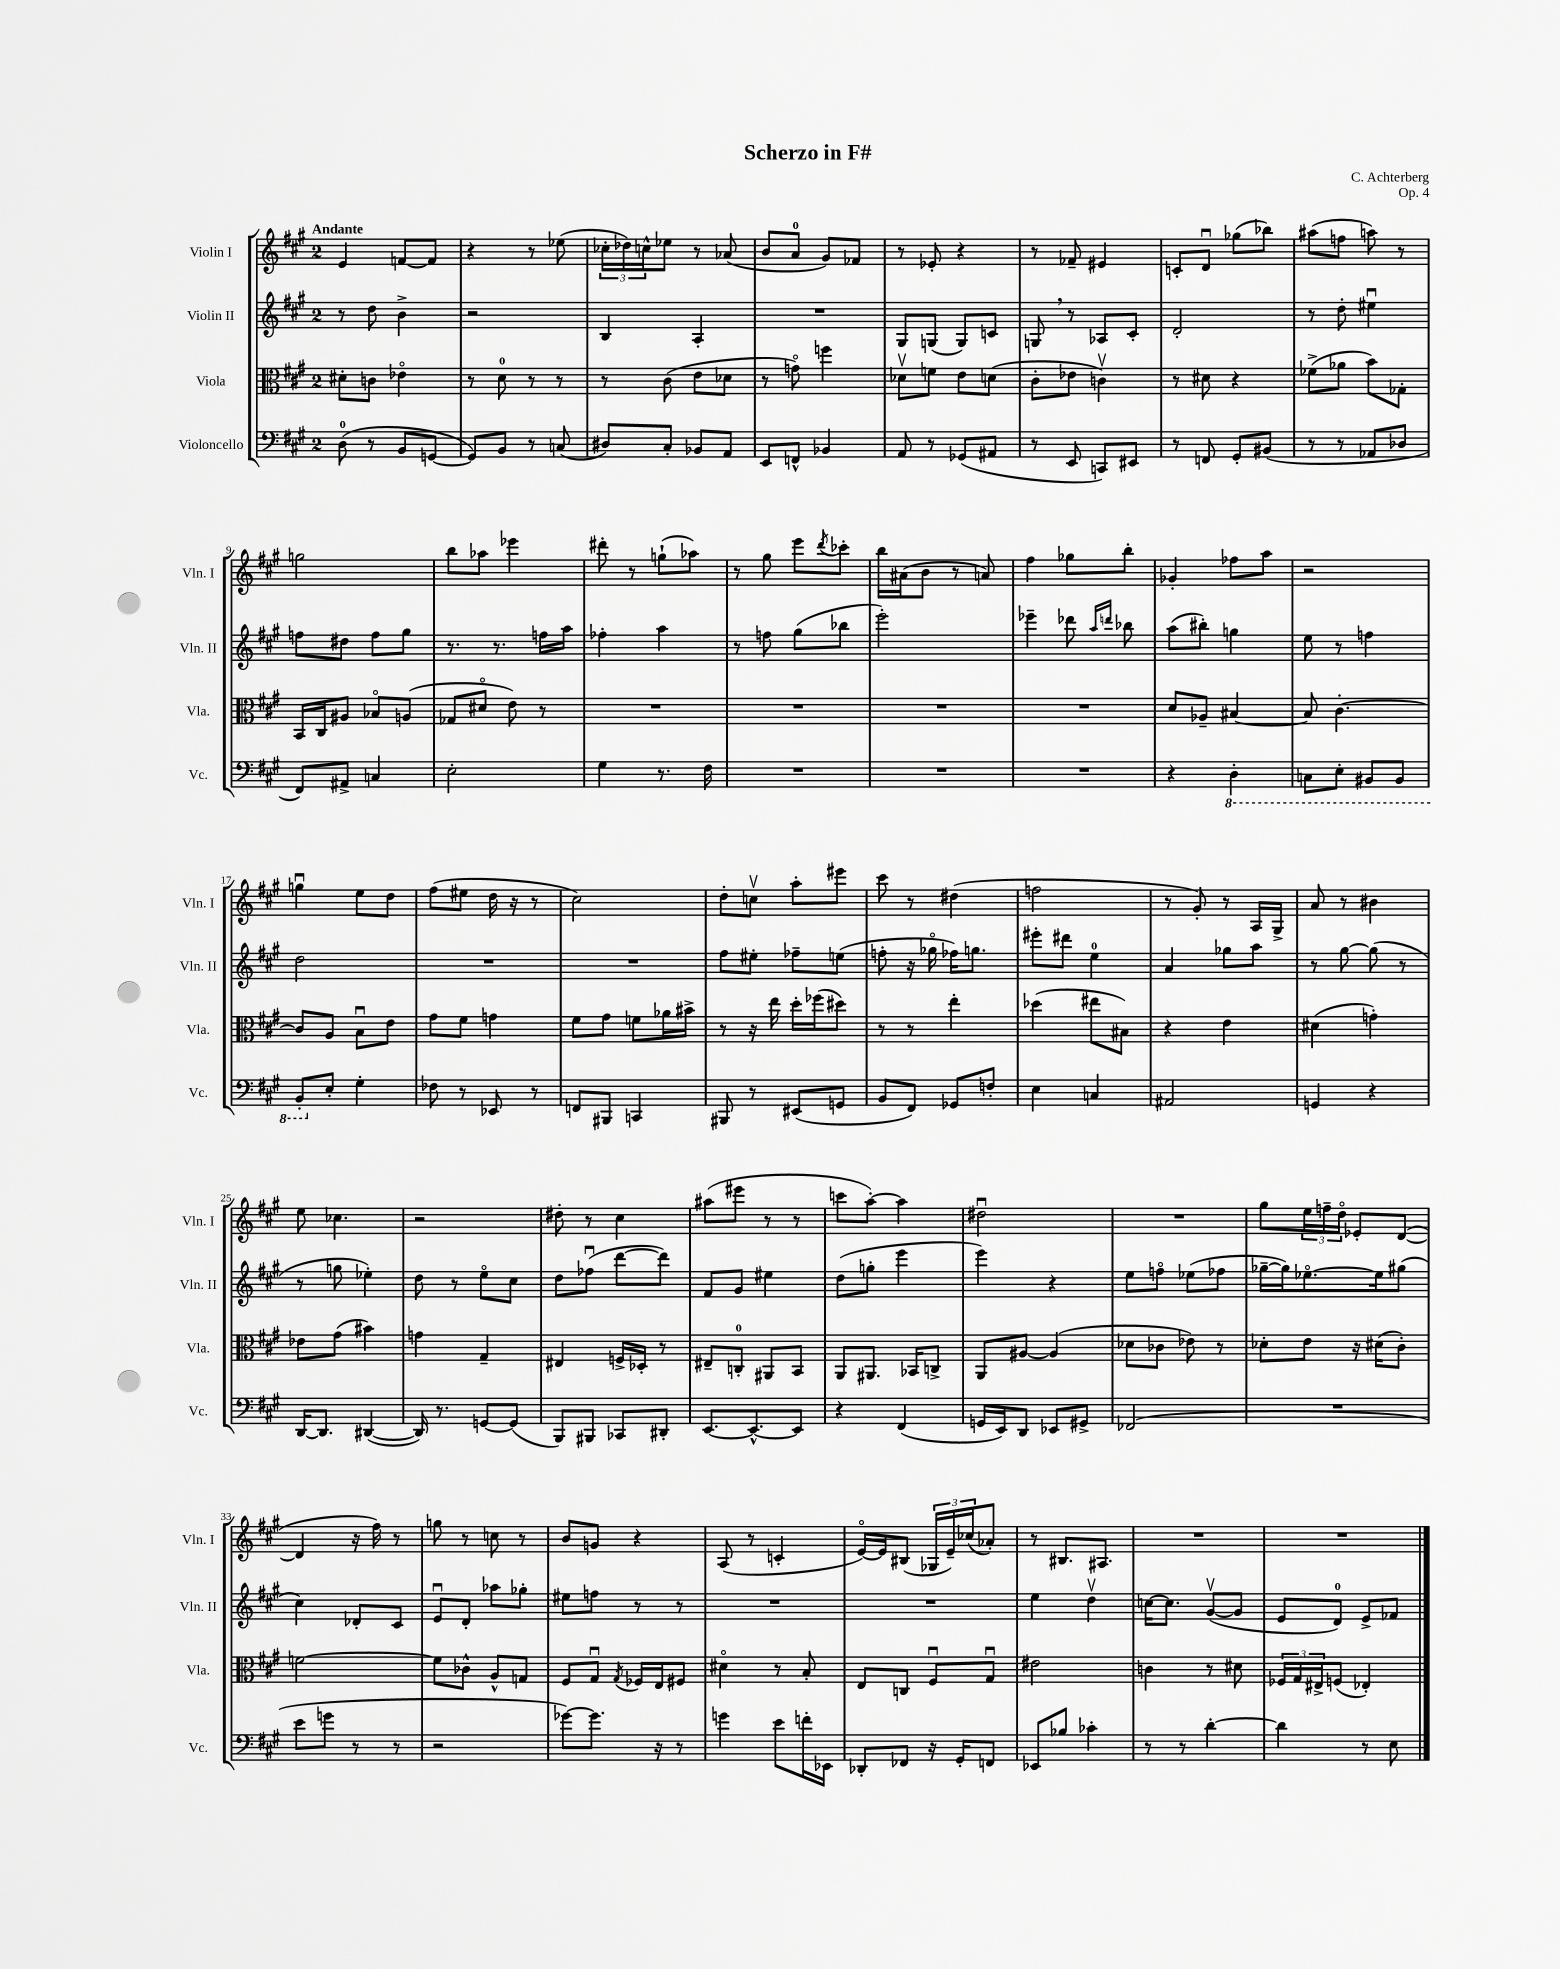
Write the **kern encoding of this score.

**kern	**kern	**kern	**kern
*part4	*part3	*part2	*part1
*staff4	*staff3	*staff2	*staff1
*I"Violoncello	*I"Viola	*I"Violin II	*I"Violin I
*I'Vc.	*I'Vla.	*I'Vln. II	*I'Vln. I
*clefF4	*clefC3	*clefG2	*clefG2
*k[f#c#g#]	*k[f#c#g#]	*k[f#c#g#]	*k[f#c#g#]
*M2/4	*M2/4	*M2/4	*M2/4
=1	=1	=1	=1
!	!	!	!LO:TX:a:B:t=Andante
(8D\	8d#X'\L	8r	4e/
8r	8cn\J	8dd\	.
8BB/L	4e-X\	4b^\	[8fn/L
[8GGn/J	.	.	8f/J]
=2	=2	=2	=2
8GG/L])	8r	2r	4r
8BB/J	8d\	.	.
8r	8r	.	8r
(8Cn/	8r	.	(8ee-X\
=3	=3	=3	=3
8D#X/L)	8r	4B/	24cc-X'\LL
.	.	.	24dd-X\)
.	.	.	24ccn^^\J
8C#'/J	(8c#\	.	8ee-X\J
8BB-X/L	8e\L	4A'/	8r
8AA/J	8d-X\J	.	(8a-X/
=4	=4	=4	=4
8EE/L	8r	2r	8b/L
8FFn^^/J	8gn\)	.	8a/J
4BB-X/	4ffn\	.	8g#/L)
.	.	.	8f-X/J
=5	=5	=5	=5
8AA/	8d-Xv\L	8G#/L	8r
8r	8fn\J	(8Gn/J	8e-X'/
(8GG-X/L	8e\L	8G/L)	4r
8AA#X/J	(8dn\J	8cn/J	.
=6	=6	=6	=6
8r	8c#'\L	8Gn,/	8r
8EE/	8e-X\J	8r	8f-X~/
8CCn/L)	4cnv\)	8A-X/L	4e#X/
8EE#X/J	.	8c#'/J	.
=7	=7	=7	=7
8r	8r	2d'/	8cn'/L
8FFn/	8d#X\	.	8du/J
8GG#'/L	4r	.	(8gg-X\L
(8BB#X/J	.	.	8bb-X\J)
=8	=8	=8	=8
8r	(8f-X^\L	8r	(8aa#X\L
8r	8a-X\J	8dd'\	8ffn\J
8AA-X/L	8b\L)	4ee#Xu\	8aan\)
8D-X/J	8G-X'\J	.	8r
!!LO:LB:g=z
=9	=9	=9	=9
8FF#/L)	16BB/LL	8ffn\L	2ggn\
.	16C#/J	.	.
8AA#X^/J	8A#X/J	8dd#X\J	.
4Cn/	8B-X/L	8ff\L	.
.	(8An/J	8gg#\J	.
=10	=10	=10	=10
2E'\	8G-X/L	8.r	8bb\L
.	8d#X/J	.	8aa-X\J
.	.	8.r	.
.	8e\)	.	4eee-X\
.	8r	16ffn\LL	.
.	.	16aa\JJ	.
=11	=11	=11	=11
4G#\	2r	4ff-X'\	8ddd#X'\
.	.	.	8r
8.r	.	4aa\	(8ggn`\L
.	.	.	8aa-X\J)
16F#\	.	.	.
=12	=12	=12	=12
2r	2r	8r	8r
.	.	8ffn\	8gg#\
.	.	(8gg#\L	8eee\L
.	.	.	8qddd/
.	.	8bb-X\J	8ccc-X'\J
=13	=13	=13	=13
2r	2r	2eee'\)	16bb\LL
.	.	.	(16a#X\J
.	.	.	8b\J
.	.	.	8r
.	.	.	8an/)
=14	=14	=14	=14
2r	2r	4eee-X~\	4ff#\
.	.	8ddd-X\	8gg-X\L
.	.	16qqaa/LL	.
.	.	16qqdddn/JJ	.
.	.	8bb-X\	8bb'\J
=15	=15	=15	=15
4r	8d/L	(8aa\L	4g-X'/
.	8A-X~/J	8bb#X'\J)	.
*8ba	*	*	*
4DD'\	[4B#X/	4ggn\	8ff-X\L
.	.	.	8aa\J
=16	=16	=16	=16
8CCn\L	8B#/]	8ee\	2r
8EE'\J	[4.c#'\	8r	.
8BBB#X/L	.	4ffn\	.
8BBB#/J	.	.	.
!!LO:LB:g=z
=17	=17	=17	=17
8BBB'/L	8c#/L]	2dd\	4ggnu\
*X8ba	*	*	*
8E'/J	8A/J	.	.
4G#'\	8Bu\L	.	8ee\L
.	8e\J	.	8dd\J
=18	=18	=18	=18
8F-X\	8g#\L	2r	(8ff#\L
8r	8f#\J	.	8ee#X\J
8EE-X/	4gn\	.	16dd\
.	.	.	16r
8r	.	.	8r
=19	=19	=19	=19
8FFn/L	8f#\L	2r	2cc#\)
8BBB#X/J	8g#\J	.	.
4CCn/	8fn\L	.	.
.	16a-X\L	.	.
.	16b#X^\JJ	.	.
=20	=20	=20	=20
8BBB#X/	8r	8ff#\L	8dd'\L
8r	16r	8ee#X'\J	8ccnv\J
.	16ee\	.	.
(8EE#X/L	16dd'\LL	8ff-X~\L	8aa'\L
.	(16ff-X\J	.	.
8GGn/J	8dd#X\J)	(8een\J	8eee#X\J
=21	=21	=21	=21
8BB/L	8r	8ffn'\	8ccc#\
8FF#/J)	8r	16r	8r
.	.	16gg-X\	.
8GG-X/L	4ee'\	16ff-X\KL)	(4dd#X\
.	.	8.ggn\J	.
8Fn'/J	.	.	.
=22	=22	=22	=22
4E\	(4dd-X\	8eee#X'\L	2ffn\
.	.	8ddd#X\J	.
4Cn/	8ee#X\L	4ee\	.
.	8B#X\J)	.	.
=23	=23	=23	=23
2AA#X/	4r	4a/	8r
.	.	.	8g#'/)
.	4e\	8gg-X\L	8r
.	.	8aa\J	16A/LL
.	.	.	16G#^/JJ
=24	=24	=24	=24
4GGn/	(4d#X\	8r	8a/
.	.	[8gg#\	8r
4r	4gn'\)	(8gg#\]	4b#X\
.	.	8r	.
!!LO:LB:g=z
=25	=25	=25	=25
[16DD/KL	8e-X\L	8r	8ee\
8.DD/J]	.	.	.
.	(8g#\J	8ggn\	4.cc-X\
([4DD#X/	4b#X\)	4ee-X'\)	.
=26	=26	=26	=26
16DD#/])	4gn\	8dd\	2r
8.r	.	.	.
.	.	8r	.
[8GGn/L	4G#~/	8ee\L	.
(8GG/J]	.	8cc#\J	.
=27	=27	=27	=27
8BBB/L)	4E#X/	8dd\L	8dd#X'\
8BBB#X/J	.	(8ff-Xu\J	8r
8CC-X/L	16Fn^/LL	[8ddd\L	4cc#\
.	16D-X'/JJ	.	.
8DD#X'/J	8r	8ddd\J])	.
=28	=28	=28	=28
[8.EE/L	8E#X~/L	8f#/L	(8aa#X\L
.	8Cn'/J	8g#/J	8eee#X\J
8.EE^^/_	.	.	.
.	8AA#X/L	4ee#X\	8r
8EE/J]	8BB/J	.	8r
=29	=29	=29	=29
4r	8AA/L	(8dd\L	8cccn\L
.	8.AA#X/J	8ggn'\J	[8aa'\J)
(4FF#/	.	4eee\	4aa\]
.	16BB-X/KL	.	.
.	8Cn^/J	.	.
=30	=30	=30	=30
16GGn/LL	8AA/L	4eee\)	2dd#Xu\
16EE/J)	.	.	.
8DD/J	[8A#X/J	.	.
8EE-X/L	(4A#/]	4r	.
8GG#X^/J	.	.	.
=31	=31	=31	=31
(2FF-X/	8d-X\L	8ee\L	2r
.	8c-X\J	8ffn\J	.
.	8e-X\)	(8ee-X\L	.
.	8r	8ff-X\J	.
=32	=32	=32	=32
2r	8d-X'\L	[16gg-X~\LL	8gg#\L
.	.	16gg-\J])	.
.	8e\J	[8.ee-X\	24ee\L
.	.	.	24ffn~\
.	.	.	24dd\JJ
.	16r	.	8e-X'/L
.	(16d#X\KL	16ee-\k]	.
.	8c#'\J)	(8gg#X\J	([8d/J
!!LO:LB:g=z
=33	=33	=33	=33
8e\L	[2fn\	4cc#\)	4d/]
8gn\J	.	.	.
8r	.	8d-X'/L	16r
.	.	.	16ff#\)
8r	.	8c#/J	8r
=34	=34	=34	=34
2r	8f\L]	8eu/L	8ggn\
.	8c-X^^\J	8d'/J	8r
.	8A^^/L	8aa-X\L	8ccn\
.	8Gn/J	8gg-X'\J	8r
=35	=35	=35	=35
[8g-X\L)	8F#/L	8ee#X\L	8b/L
8.g-\J]	8G#u/J	8ffn\J	8gn/J
.	8qG#/	.	.
.	16F-X/LL	8r	4r
16r	16E/J	.	.
8r	8F#X/J	8r	.
=36	=36	=36	=36
4gn\	4d#X\	2r	(8A/
.	.	.	8r
8e\L	8r	.	4cn'/
16fn'\L	8B'/	.	.
16EE-X\JJ	.	.	.
=37	=37	=37	=37
8DD-X'/L	8E/L	2r	[16e/LL)
.	.	.	16e/J]
8FF-X/J	8Cn/J	.	(8B#X/J
16r	8F#u/L	.	24G-X/LL
.	.	.	24e~/)
16GG#'/KL	.	.	.
.	.	.	(24cc-X/J
8FFn/J	8G#u/J	.	8a-X'/J)
=38	=38	=38	=38
8EE-X/L	2e#X\	4ee\	8r
8B-X/J	.	.	8.B#X/L
4c-X'\	.	4ddv\	.
.	.	.	8.A#X/J
=39	=39	=39	=39
8r	4cn\	[16ccn\KL	2r
.	.	8.cc\J]	.
8r	.	.	.
[4d'\	8r	([8g#v/L	.
.	8d#X\	8g#/J]	.
=40	=40	=40	=40
4d\]	24F-X/LL	8e/L	2r
.	24G#/	.	.
.	24E#X^/J	.	.
.	(8Fn/J	8d/J)	.
8r	4E-X'/)	8e^/L	.
8E\	.	8f-X/J	.
==	==	==	==
*-	*-	*-	*-
